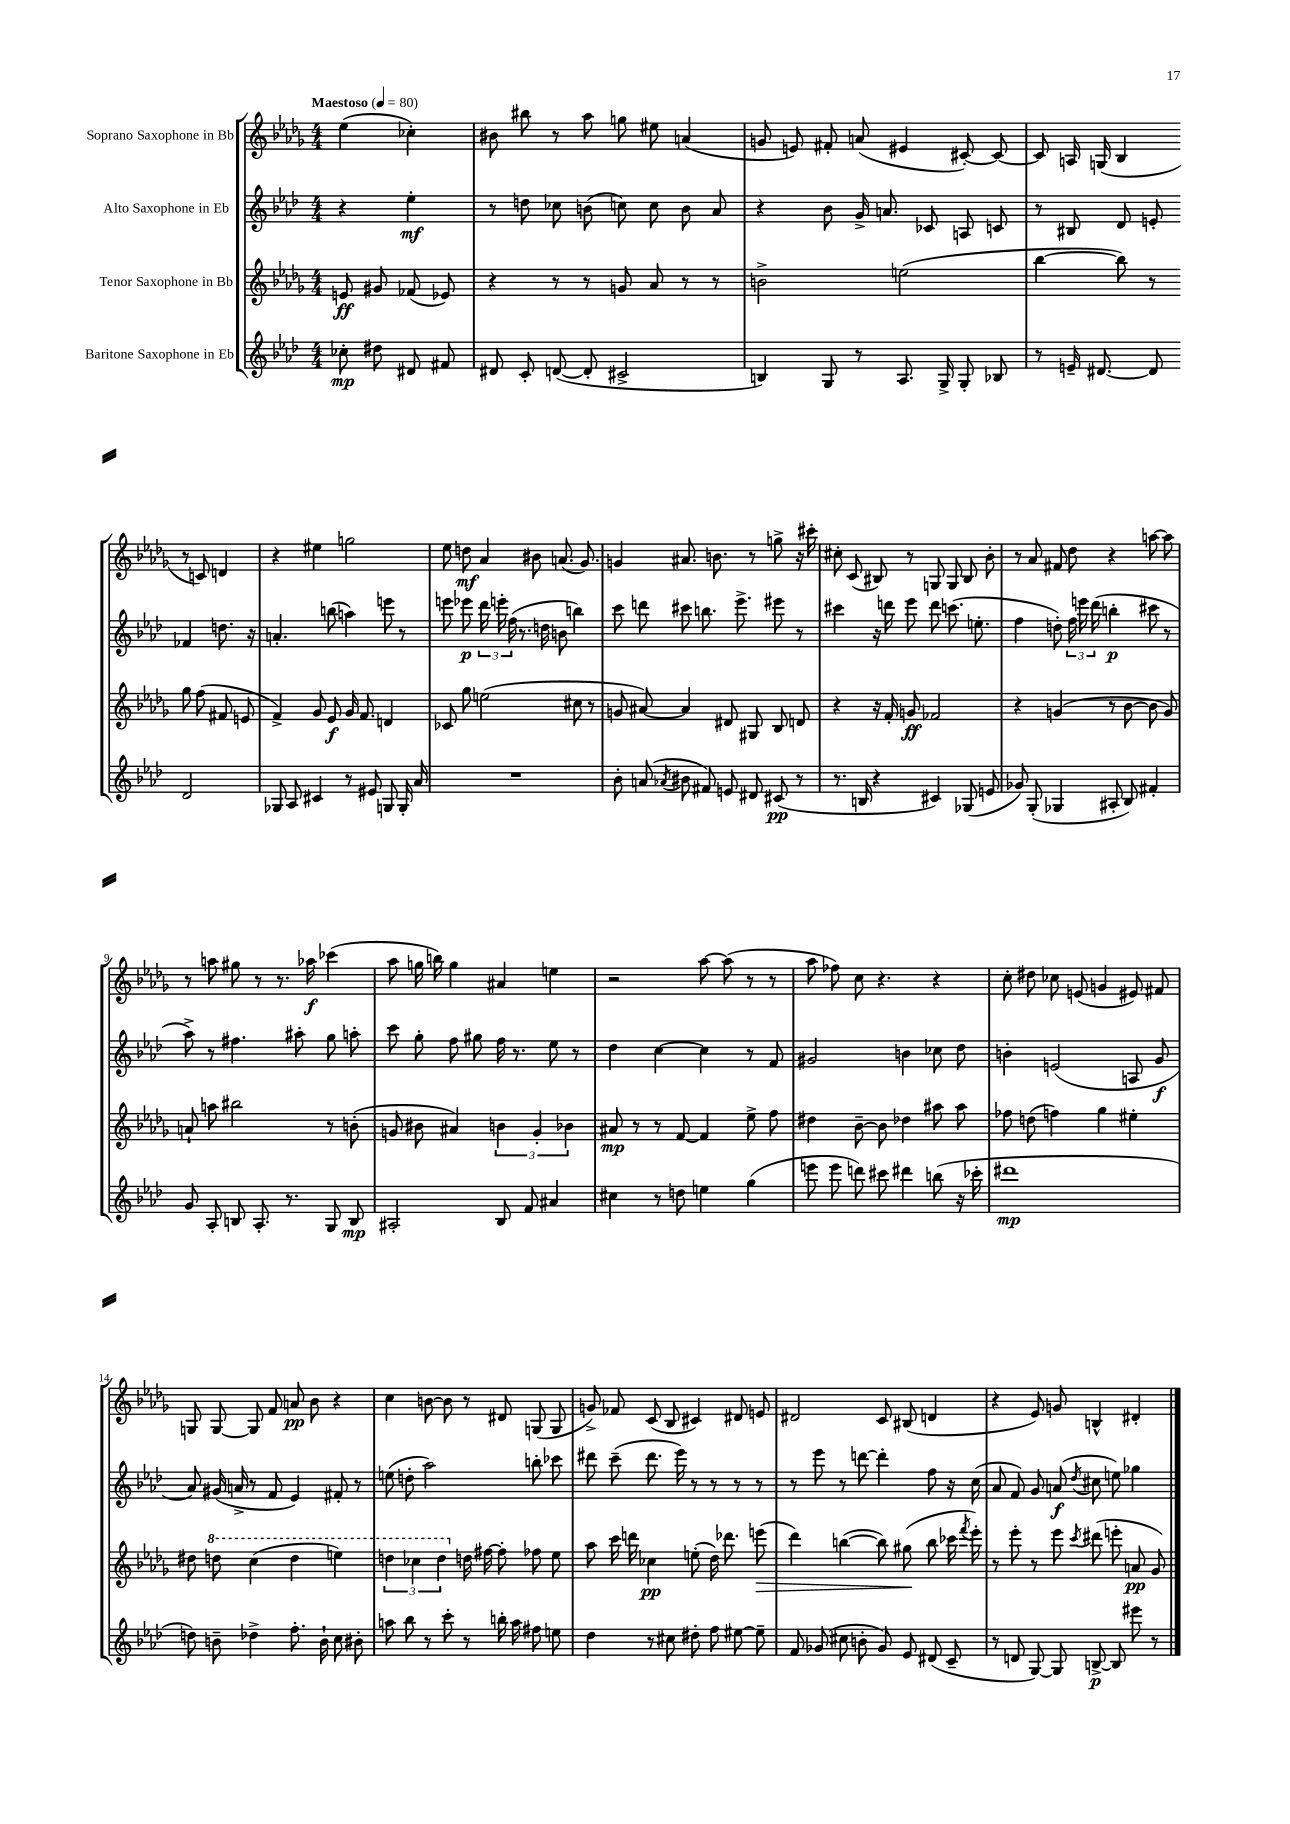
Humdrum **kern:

**kern	**dynam	**kern	**dynam	**kern	**dynam	**kern	**dynam
*part4	*part4	*part3	*part3	*part2	*part2	*part1	*part1
*staff4	*staff4	*staff3	*staff3	*staff2	*staff2	*staff1	*staff1
*I"Baritone Saxophone in Eb	*	*I"Tenor Saxophone in Bb	*	*I"Alto Saxophone in Eb	*	*I"Soprano Saxophone in Bb	*
*clefG2	*	*clefG2	*	*clefG2	*	*clefG2	*
*k[b-e-a-d-]	*	*k[b-e-a-d-g-]	*	*k[b-e-a-d-]	*	*k[b-e-a-d-g-]	*
*M4/4	*	*M4/4	*	*M4/4	*	*M4/4	*
*MM80	*	*MM80	*	*MM80	*	*MM80	*
=	=	=	=	=	=	=	=
!	!	!	!	!	!	!LO:TX:a:B:t=Maestoso	!
8cc-X'\	mp	8en/	ff	4r	.	(4ee-\	.
8dd#X\	.	8g#X/	.	.	.	.	.
8d#X/	.	(8f-X/	.	4ee-'\	mf	4cc-X'\)	.
8f#X/	.	8e-X/)	.	.	.	.	.
=1	=1	=1	=1	=1	=1	=1	=1
8d#X/	.	4r	.	8r	.	8b#X\	.
8c'/	.	.	.	8ddn\	.	8bb#X\	.
([8dn/	.	8r	.	8cc-X\	.	8r	.
8d'/]	.	8r	.	(8bn\	.	8aa-\	.
2c#X^/	.	8gn/	.	8ccn\)	.	8ggn\	.
.	.	8a-/	.	8cc\	.	8ee#X\	.
.	.	8r	.	8b\	.	(4an/	.
.	.	8r	.	8a-/	.	.	.
=2	=2	=2	=2	=2	=2	=2	=2
4Bn/)	.	2bn^\	.	4r	.	8gn/	.
.	.	.	.	.	.	8en/)	.
8G/	.	.	.	8b-\	.	8f#X'/	.
8r	.	.	.	16g^/	.	(8an/	.
.	.	.	.	8.an/	.	.	.
8.A-/	.	(2een\	.	.	.	4e#X/	.
.	.	.	.	8c-X/	.	.	.
16G^/	.	.	.	.	.	.	.
8G'/	.	.	.	8An/	.	[8c#X'/)	.
8B-X/	.	.	.	8cn/	.	8c#/_	.
=3	=3	=3	=3	=3	=3	=3	=3
8r	.	[4bb-\	.	8r	.	8c#/]	.
16en~/	.	.	.	8B#X/	.	16An/	.
[8.d#X/	.	.	.	.	.	(16Gn/	.
.	.	8bb-\])	.	8d-/	.	4B-/	.
8d#/]	.	8r	.	8en'/	.	.	.
2d#/	.	8gg-\	.	4f-X/	.	8r	.
.	.	(8ff\	.	.	.	8cn/)	.
.	.	8f#X/	.	8.ddn\	.	4dn/	.
.	.	8en/	.	.	.	.	.
.	.	.	.	16r	.	.	.
!!LO:LB:g=z
=4	=4	=4	=4	=4	=4	=4	=4
8G-X/	.	4f^/)	.	4.an'/	.	4r	.
8A-/	.	.	.	.	.	.	.
4c#X/	.	8g-/	.	.	.	4ee#X\	.
.	.	8e-/	f	(8bbn\	.	.	.
8r	.	16g-/	.	4aan\)	.	2ggn\	.
.	.	8.f/	.	.	.	.	.
8e#X/	.	.	.	.	.	.	.
8Gn/	.	4dn/	.	8eeen\	.	.	.
16G'/	.	.	.	8r	.	.	.
16a-/	.	.	.	.	.	.	.
=5	=5	=5	=5	=5	=5	=5	=5
1r	.	8c-X/	.	8eeen\	.	8ee-\	.
.	.	8gg-\	.	8eee-X\	p	8ddn\	mf
.	.	(2een\	.	24ddd-\	.	4a-/	.
.	.	.	.	24eeen'\	.	.	.
.	.	.	.	(24ff\	.	.	.
.	.	.	.	8.r	.	.	.
.	.	.	.	.	.	8b#X\	.
.	.	.	.	16ddn\	.	.	.
.	.	.	.	8bn\	.	(8.an/	.
.	.	8cc#X\	.	4bbn\)	.	.	.
.	.	.	.	.	.	8.g-/)	.
.	.	8r	.	.	.	.	.
=6	=6	=6	=6	=6	=6	=6	=6
8b-'\	.	8gn/	.	8ccc\	.	4gn/	.
(8an/	.	[8a#X/)	.	8dddn\	.	.	.
8qa-X/	.	.	.	.	.	.	.
8b#X\	.	4a#/]	.	8ccc#X\	.	8.a#X/	.
8f#X/)	.	.	.	8.bbn\	.	.	.
.	.	.	.	.	.	8.bn\	.
8en/	.	8d#X/	.	.	.	.	.
.	.	.	.	8.eee-^\	.	.	.
8d#X/	.	8G#X/	.	.	.	8r	.
(8c#X/	pp	8B-/	.	8eee#X\	.	8ggn^\	.
8r	.	8dn/	.	8r	.	16r	.
.	.	.	.	.	.	16ccc#X'\	.
=7	=7	=7	=7	=7	=7	=7	=7
8.r	.	4r	.	4ccc#X\	.	8cc#X'\	.
.	.	.	.	.	.	(8c/	.
16Bn/	.	.	.	.	.	.	.
4r	.	16r	.	16r	.	8B#X/)	.
.	.	16f'/	.	16dddn\	.	.	.
.	.	8gn/	ff	8eee-\	.	8r	.
4c#X/)	.	2f-X/	.	8ddd\	.	8Gn/	.
.	.	.	.	(8.cccn\	.	8G/	.
(8G-X/	.	.	.	.	.	8B#/	.
.	.	.	.	8.een'\	.	.	.
8en/	.	.	.	.	.	8b-'\	.
=8	=8	=8	=8	=8	=8	=8	=8
8g-X/)	.	4r	.	4ff\	.	8r	.
(8G'/	.	.	.	.	.	8a-/	.
4G-X/	.	(4gn/	.	8ddn'\)	.	8f#X/	.
.	.	.	.	24ff\	.	8dd-\	.
.	.	.	.	24eeen\	.	.	.
.	.	.	.	(24ddd-\	.	.	.
8A#X'/	.	8r	.	4bbn'\	p	4r	.
8B-/)	.	[8b-\	.	.	.	.	.
4f#X'/	.	8b-\]	.	8ccc#X\	.	[8aan\	.
.	.	8g/)	.	8r	.	8aa\]	.
!!LO:LB:g=z
=9	=9	=9	=9	=9	=9	=9	=9
8g/	.	8an`/	.	8aa-^\)	.	8r	.
8A-'/	.	8aan\	.	8r	.	8aan\	.
8Bn/	.	2bb#X\	.	4.ff#X\	.	8gg#X\	.
8.A-'/	.	.	.	.	.	8r	.
.	.	.	.	.	.	8.r	.
8.r	.	.	.	.	.	.	.
.	.	.	.	8aa#X'\	.	.	.
.	.	.	.	.	.	16aa-X\	f
8G/	.	8r	.	8gg\	.	(4ccc-X\	.
8B/	mp	(8bn'\	.	8aan'\	.	.	.
=10	=10	=10	=10	=10	=10	=10	=10
2A#X'/	.	8gn/	.	8ccc\	.	8aa-\	.
.	.	8b#X\	.	8gg'\	.	16ggn\	.
.	.	.	.	.	.	16bbn\)	.
.	.	4a#X/)	.	8ff\	.	4gg\	.
.	.	.	.	8gg#X\	.	.	.
8B-/	.	6bn\	.	16ff\	.	4a#X/	.
.	.	.	.	8.r	.	.	.
8f/	.	.	.	.	.	.	.
.	.	6g'/	.	.	.	.	.
4a#X/	.	.	.	8ee-\	.	4een\	.
.	.	6b-X\	.	.	.	.	.
.	.	.	.	8r	.	.	.
=11	=11	=11	=11	=11	=11	=11	=11
4cc#X\	.	8a#X/	mp	4dd-\	.	2r	.
.	.	8r	.	.	.	.	.
8r	.	8r	.	[4cc\	.	.	.
8ddn\	.	[8f/	.	.	.	.	.
4een\	.	4f/]	.	4cc\]	.	[8aa-\	.
.	.	.	.	.	.	(8aa-\]	.
(4gg\	.	8ee-^\	.	8r	.	8r	.
.	.	8ff\	.	8f/	.	8r	.
=12	=12	=12	=12	=12	=12	=12	=12
8eeen\	.	4dd#X\	.	2g#X/	.	8aa-\	.
8eee\	.	.	.	.	.	8ff-X\)	.
8dddn\)	.	[8b-~\	.	.	.	8cc\	.
8ccc#X\	.	8b-\]	.	.	.	4.r	.
4ddd#X\	.	4dd-X\	.	4bn\	.	.	.
(8bbn\	.	8aa#X\	.	8cc-X\	.	4r	.
16r	.	8aa#\	.	8dd-\	.	.	.
16ccc-X'\	.	.	.	.	.	.	.
=13	=13	=13	=13	=13	=13	=13	=13
1ddd#X	mp	8ff-X\	.	4bn'\	.	8cc'\	.
.	.	(8ddn\	.	.	.	8dd#X\	.
.	.	4ffn\)	.	(2en/	.	8cc-X\	.
.	.	.	.	.	.	(8en/	.
.	.	4gg-\	.	.	.	4gn/	.
.	.	4ee#X'\	.	8An/	.	8e#X/)	.
.	.	.	.	8g/	f	8f#X/	.
!!LO:LB:g=z
=14	=14	=14	=14	=14	=14	=14	=14
8ddn\)	.	8dd#X\	.	8a-/)	.	8Gn/	.
*	*	*8va	*	*	*	*	*
8bn~\	.	8dddn\	.	(16g#X/	.	[8G/	.
.	.	.	.	16an^/	.	.	.
4dd-X^\	.	(4ccc\	.	8r	.	8G/]	.
.	.	.	.	8f/	.	8f/	.
8.ff'\	.	4ddd\	.	4e-/)	.	8an/	pp
.	.	.	.	.	.	8b-\	.
16b`\	.	.	.	.	.	.	.
8cc\	.	4eeen\)	.	8f#X'/	.	4r	.
8b#X'\	.	.	.	8r	.	.	.
=15	=15	=15	=15	=15	=15	=15	=15
8aan\	.	6dddn\	.	(8een\	.	4cc\	.
8bb-\	.	.	.	8ddn'\	.	.	.
.	.	6ccc-X\	.	.	.	.	.
8r	.	.	.	2aa-\)	.	[8bn\	.
.	.	6ddd\	.	.	.	.	.
8ccc'\	.	.	.	.	.	8b\]	.
*	*	*X8va	*	*	*	*	*
8r	.	16ddn\	.	.	.	8r	.
.	.	[16ff#X\	.	.	.	.	.
16bbn'\	.	8ff#'\]	.	.	.	8d#X/	.
16aa\	.	.	.	.	.	.	.
8ff#X\	.	8ff-X\	.	8bbn'\	.	(8Gn/	.
8een\	.	8ee-\	.	8ccc-X\	.	8G/	.
=16	=16	=16	=16	=16	=16	=16	=16
4dd-\	.	8aa-\	.	8ddd#X\	.	8gn^/)	.
.	.	16ccc\	.	(8ccc~\	.	8f-X/	.
.	.	16dddn\	.	.	.	.	.
8r	.	4cc-X\	pp	8.ddd#\	.	(8c/	.
8cc#X\	.	.	.	.	.	8B-/	.
.	.	.	.	16eee-\)	.	.	.
8dd#X'\	.	(8een'\	.	8r	.	4c#X/)	.
8ff\	.	16dd-\)	.	8r	.	.	.
.	.	8.ddd-X\	.	.	.	.	.
[8ee#X\	.	.	.	8r	.	8d#X/	.
!	!	!	!LO:HP:b	!	!	!	!
8ee#~\]	.	(8eeen\	>	8r	.	8en/	.
=17	=17	=17	=17	=17	=17	=17	=17
8f/	.	4ddd-\)	.	8r	.	2d#X/	.
(8g-X/	.	.	.	8eee-\	.	.	.
8cc#X\	.	([4bbn\	.	8r	.	.	.
8bn'\	.	.	.	[8dddn\	.	.	.
8g-/)	.	8bb\])	.	4ddd'\]	.	8c/	.
8e-/	.	(8gg#X\	.	.	.	(8B#X/	.
(8d#X/	.	8bb\	]	8ff\	.	4dn/	.
8c~/	.	16ccc-X\	.	16r	.	.	.
.	.	8qfff/	.	.	.	.	.
.	.	16eee-'\)	.	(16cc\	.	.	.
=18	=18	=18	=18	=18	=18	=18	=18
8r	.	8r	.	8a-/	.	4r	.
8dn/	.	8eee-'\	.	8f/)	.	.	.
[8G/)	.	8r	.	8g/	.	8e-/)	.
8G/]	.	8eee-\	.	(8an/	f	8gn/	.
.	.	8qccc/	.	8qdd-/	.	.	.
[8Bn^/	p	(8ddd#X\	.	8cc#X\	.	4Bn^^/	.
8B/]	.	8eeen'\	.	8een\)	.	.	.
8eee#X\	.	8an/	pp	4gg-X\	.	4d#X'/	.
8r	.	8g-/)	.	.	.	.	.
==	==	==	==	==	==	==	==
*-	*-	*-	*-	*-	*-	*-	*-
